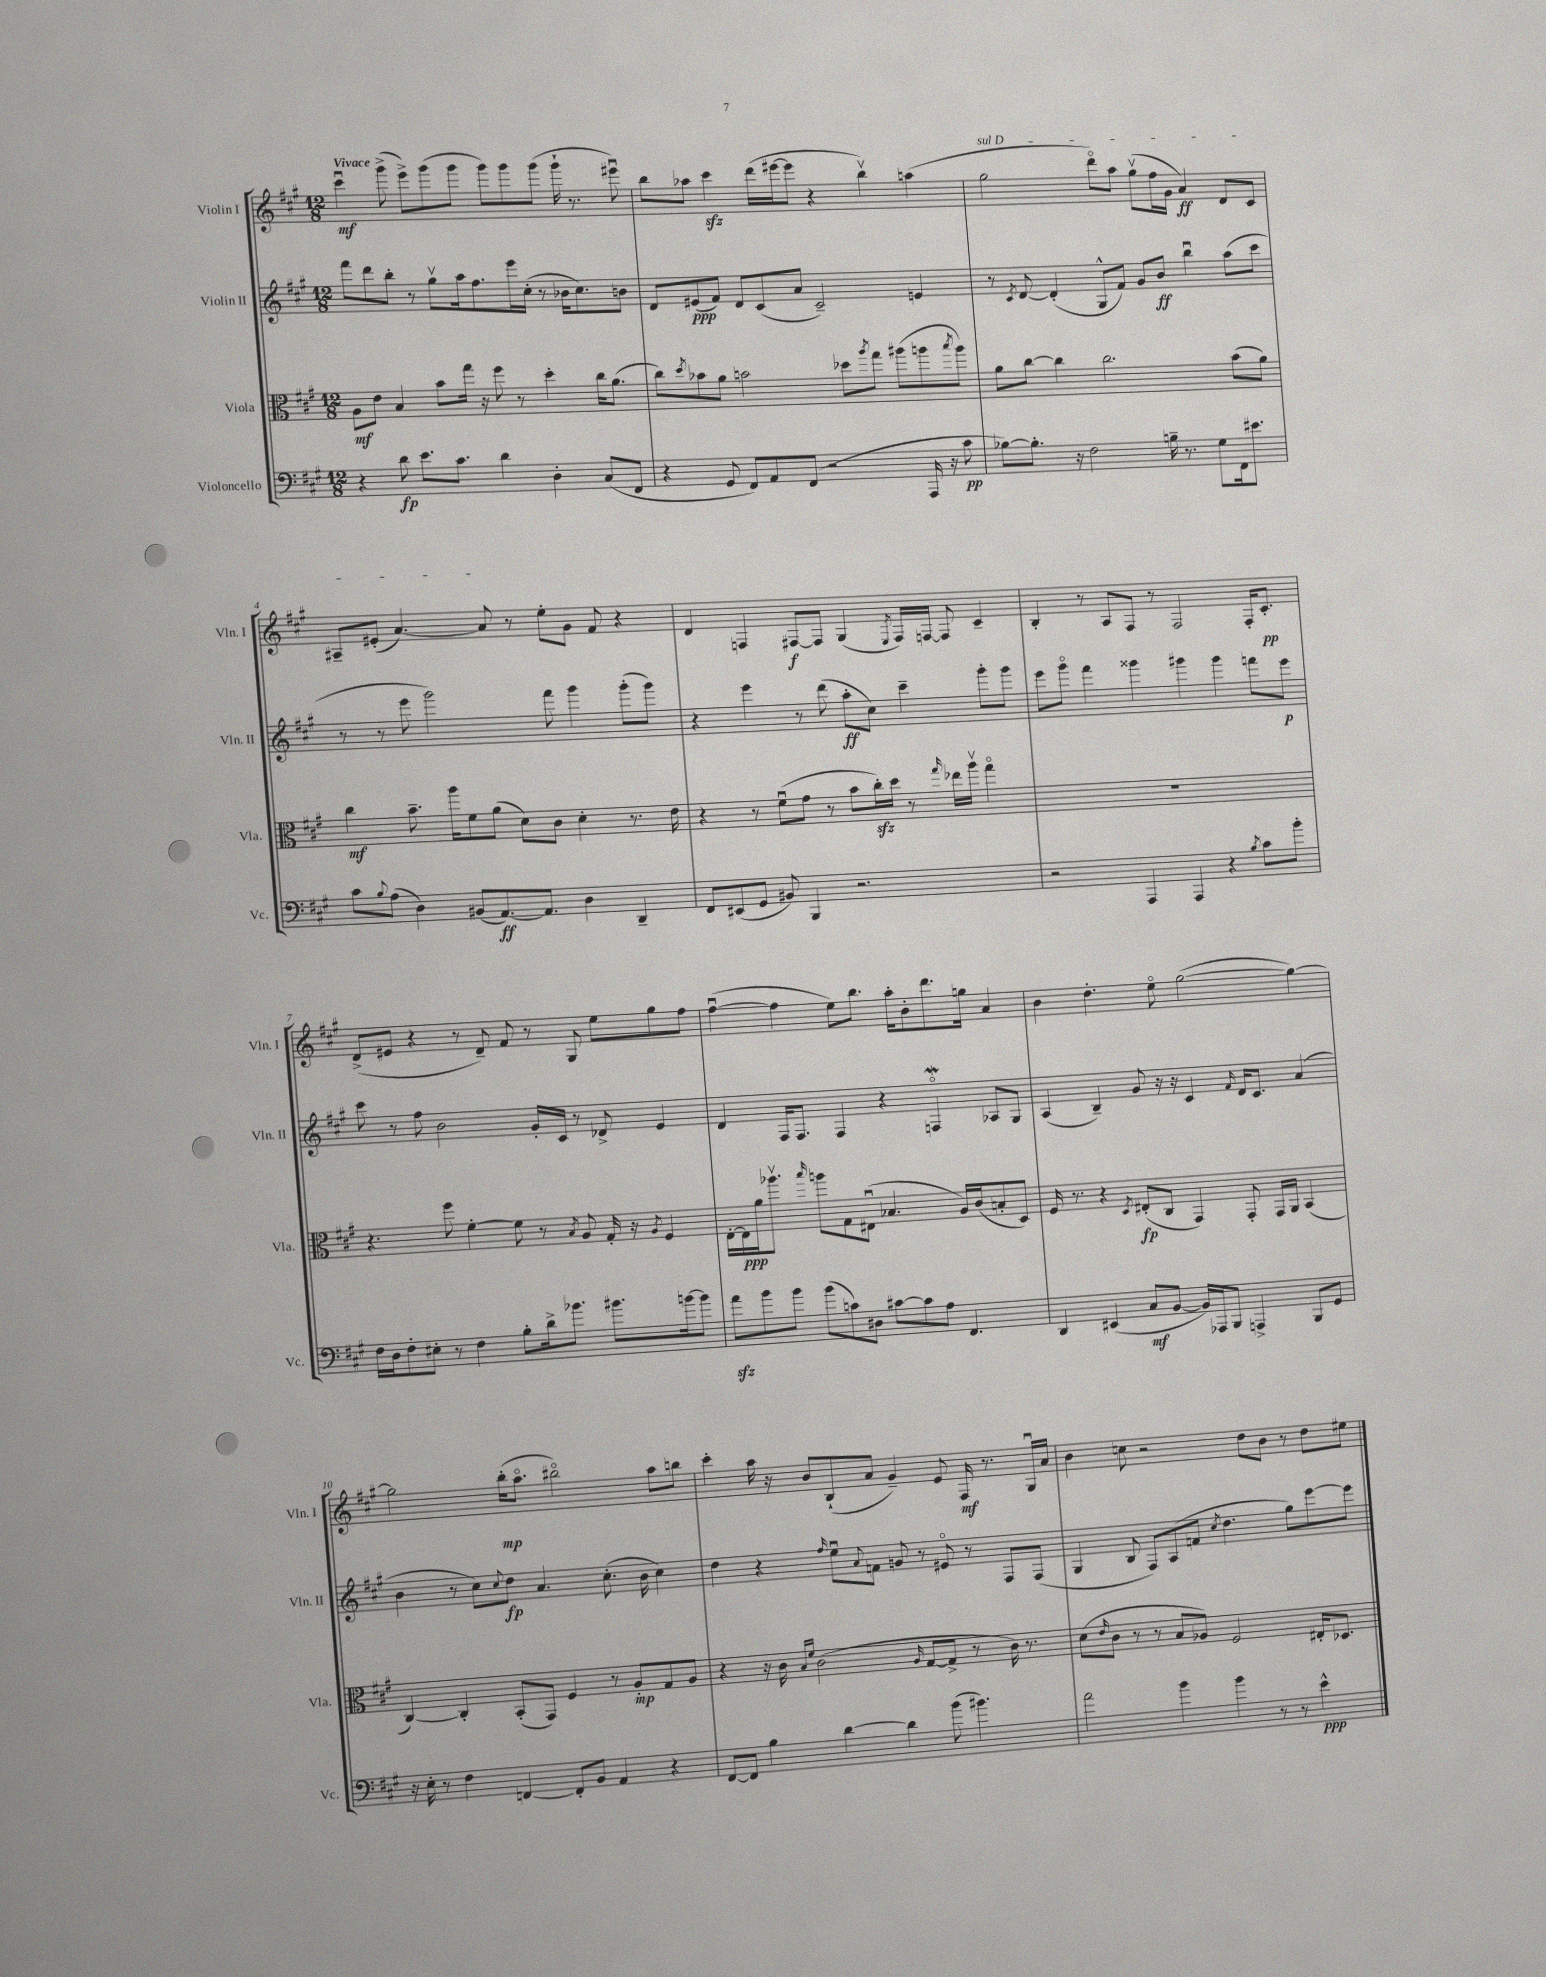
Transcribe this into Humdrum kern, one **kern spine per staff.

**kern	**kern	**kern	**kern
*staff4	*staff3	*staff2	*staff1
*clefF4	*clefC3	*clefG2	*clefG2
*k[f#c#g#]	*k[f#c#g#]	*k[f#c#g#]	*k[f#c#g#]
*M12/8	*M12/8	*M12/8	*M12/8
4r	8A	8fff#	4ccc#u
.	8e	8ddd	.
8d	4B	8bb'	(8ggg#^
8.e	.	8r	8eee^)
.	8b	8gg#v	(8ggg#
8.c#	.	.	.
.	16gg#	16aa	8ggg#
.	16r	8.ff#	.
4d	8ff#	.	8ggg#)
.	8r	16eee	8ggg#
.	.	(16cc#'	.
4D'	4dd'	8r	(8ggg#
.	.	16b-	16ggg#`
.	.	8.cc#)	8.r
(8C#	16cc#	.	.
.	(8.a	.	.
8FF#	.	8b	8eee#u)
=	=	=	=
4r	8cc#)	8d	8bb
.	8qdd	.	.
.	8b-	(8e#	8aa-
8GG#	8a	8f#)	4ccc#
8FF#)	2b	8d	.
8AA	.	(8c#	(16ddd
.	.	.	[16eee#
(8FF#	.	8a	8eee#]
2r	.	2c#~)	4r
.	8dd-	.	.
.	8qaa	.	.
.	8gg#	.	4bbv)
.	(8aa#	.	.
16AAA	8aa	4e	(4aa
16r	.	.	.
.	8qbb	.	.
8c#	8aa)	.	.
=	=	=	=
[8B-)	8a	8r	2gg#
.	.	8qc#	.
8.B-']	[8cc#	[8d	.
.	4cc#]	(4d']	.
16r	.	.	.
2F#	.	.	.
.	2.cc#	8G#^^	8dddo)
.	.	8f#)	8aa
.	.	8g#	(8gg#v
16B~	.	8b	16ff#
8.r	.	.	16g#
.	.	4bbu	4a)
8G#	.	.	.
16FF#	(8b	(8aa	8d
8.e#	.	.	.
.	8a)	8ccc#	8c#
=	=	=	=
8c#	4cc#	8r	8A#~
8qqB	.	.	.
(8A	.	8r	(8e#'
4D)	8.b~	8eee	[4.a)
.	.	2ggg#)	.
.	16aa	.	.
(8BB#	8f#	.	.
[8.AA)	(8a	.	8a]
.	8d)	.	8r
8.AA]	.	.	.
.	8c#	8fff#	8ee'
4D	4d'	4ggg#	8g#
.	.	.	8f#
4DD~	8.r	(8ggg#'	4r
.	.	8ggg#)	.
.	16e	.	.
=	=	=	=
8FF#	4r	4r	4d
(8EE#	.	.	.
8GG#	8r	4eee	4F
8BB#)	(8f#u	.	.
4BBB	8g#	8r	[8F#
.	8r	(8ddd	8F#]
2.r	8b	8aa'	(4G#
.	16cc#')	8cc#)	.
.	16dd	.	.
.	.	.	8qE
.	8r	4ccc#~	16F#)
.	.	.	[16F
.	16qqgg#	.	.
.	16ee-	.	8F]
.	16aav	.	.
.	4gg#o	8ggg#'	4c#~
.	.	8ggg#	.
=	=	=	=
2r	1.r	8eee	4B'
.	.	8ggg#o	.
.	.	4fff#	8r
.	.	.	8A
4AAA	.	4ggg##	8F#
.	.	.	8r
4AAA	.	4ggg#	2F#
4r	.	4ggg#	.
8qB	.	.	.
8c#	.	8fff	16F#'
.	.	.	8.c#'
8b'	.	8eee	.
=	=	=	=
16F#	4.r	8ccc#	(8d^
16D	.	.	.
8F#'	.	8r	8e#
8E#'	.	8ff#	4r
8r	8ff#	2b	.
4F#	[4f#'	.	8r
.	.	.	8d~)
8B'	8f#]	.	8f#
16d^	8r	16g#'	8r
8.b-	.	16c#	.
.	8qB	.	.
.	8A	8r	8G#
8.b#	16G#'	8d-^	8ee
.	16r	.	.
.	8qA	.	.
.	4F#	4e	8gg#
[16b	.	.	.
8b]	.	.	8ff#
=	=	=	=
8a	[16E'	4d	([4ff#u
.	16E]	.	.
8b	16a	.	.
.	8.aa-v	.	.
8b	.	16F#	4ff#]
.	.	8.F#	.
.	16qqbb	.	.
(8b	8aa	.	.
8c)	8G#	4F#	8ee)
8D#	(8E#u	.	8.bb
[8c#	4.B-	4r	.
.	.	.	16aa'
8c#]	.	.	8b'
8A	.	4Fo	8.ddd
4.FF#	16A)	.	.
.	(16c#	.	16gg
.	8B'	8A-	4a
.	8D)	8G#	.
=	=	=	=
4DD	16F#	(4A	4b
.	8.r	.	.
(4EE#	4r	4B~)	4.dd'
.	8qD	.	.
8C#	(8E#'	8g#	.
[8BB	8C#	16r	8eeo
.	.	16r	.
16BB])	4GG#)	4c#	([2gg#
16AAA-	.	.	.
8BBB	.	.	.
.	.	16qqf#	.
4AAA^	8GG#'	16d	.
.	.	8.c#	.
.	16GG#	.	.
.	16AA	.	.
8BBB	(4BB	(4a	4gg#_)
8GG#	.	.	.
=	=	=	=
16r	[4C#)	4b	2gg#]
16E'	.	.	.
8r	.	.	.
4F#	4C#']	8r	.
.	.	8cc#)	.
.	.	8qqcc#	.
[4FF	(8BB'	8dd	(16bb'
.	.	.	8.aao
.	8GG#)	4.a	.
8FF']	4F#	.	2bb#o)
8BB	.	.	.
4AA	8r	(8.cc#'	.
.	8A'	.	.
.	.	16b	.
4r	8G#	4cc#)	8aa
.	8A	.	8bb
=	=	=	=
[8FF#	4r	4dd	4ccc#'
8FF#]	.	.	.
4B	16r	4r	16aa
.	16c#	.	16r
.	16qqB	.	.
.	16qqf#	.	.
.	(2c#	.	8b
.	.	16qqff#	.
[4d	.	8eeu	(8B`
.	.	8qqa	.
.	.	8f	8a
4d]	.	8g	4g#~)
.	16qqA	.	.
.	[8G#	8r	.
(8b	8G#^]	8e#o	8e
4.b#)	8r	8r	16F#
.	.	.	8.r
.	16c#)	8F#	.
.	8.r	.	.
.	.	(8F#	16G#u
.	.	.	16a
=	=	=	=
2a	(8d	4G#	4b
.	16qqe	.	.
.	8c#	.	.
.	8r	8B	8cc
.	8r	8F#)	2r
4b	8B	(8A	.
.	8A-)	8f	.
.	.	8qcc#	.
4b	2F#	4.dd	.
.	.	.	8dd
8r	.	.	8b
8r	.	8gg#)	8r
4e^^	16E#'	[8eee	8dd
.	8.D-	.	.
.	.	8eee]	8ee#
==	==	==	==
*-	*-	*-	*-
